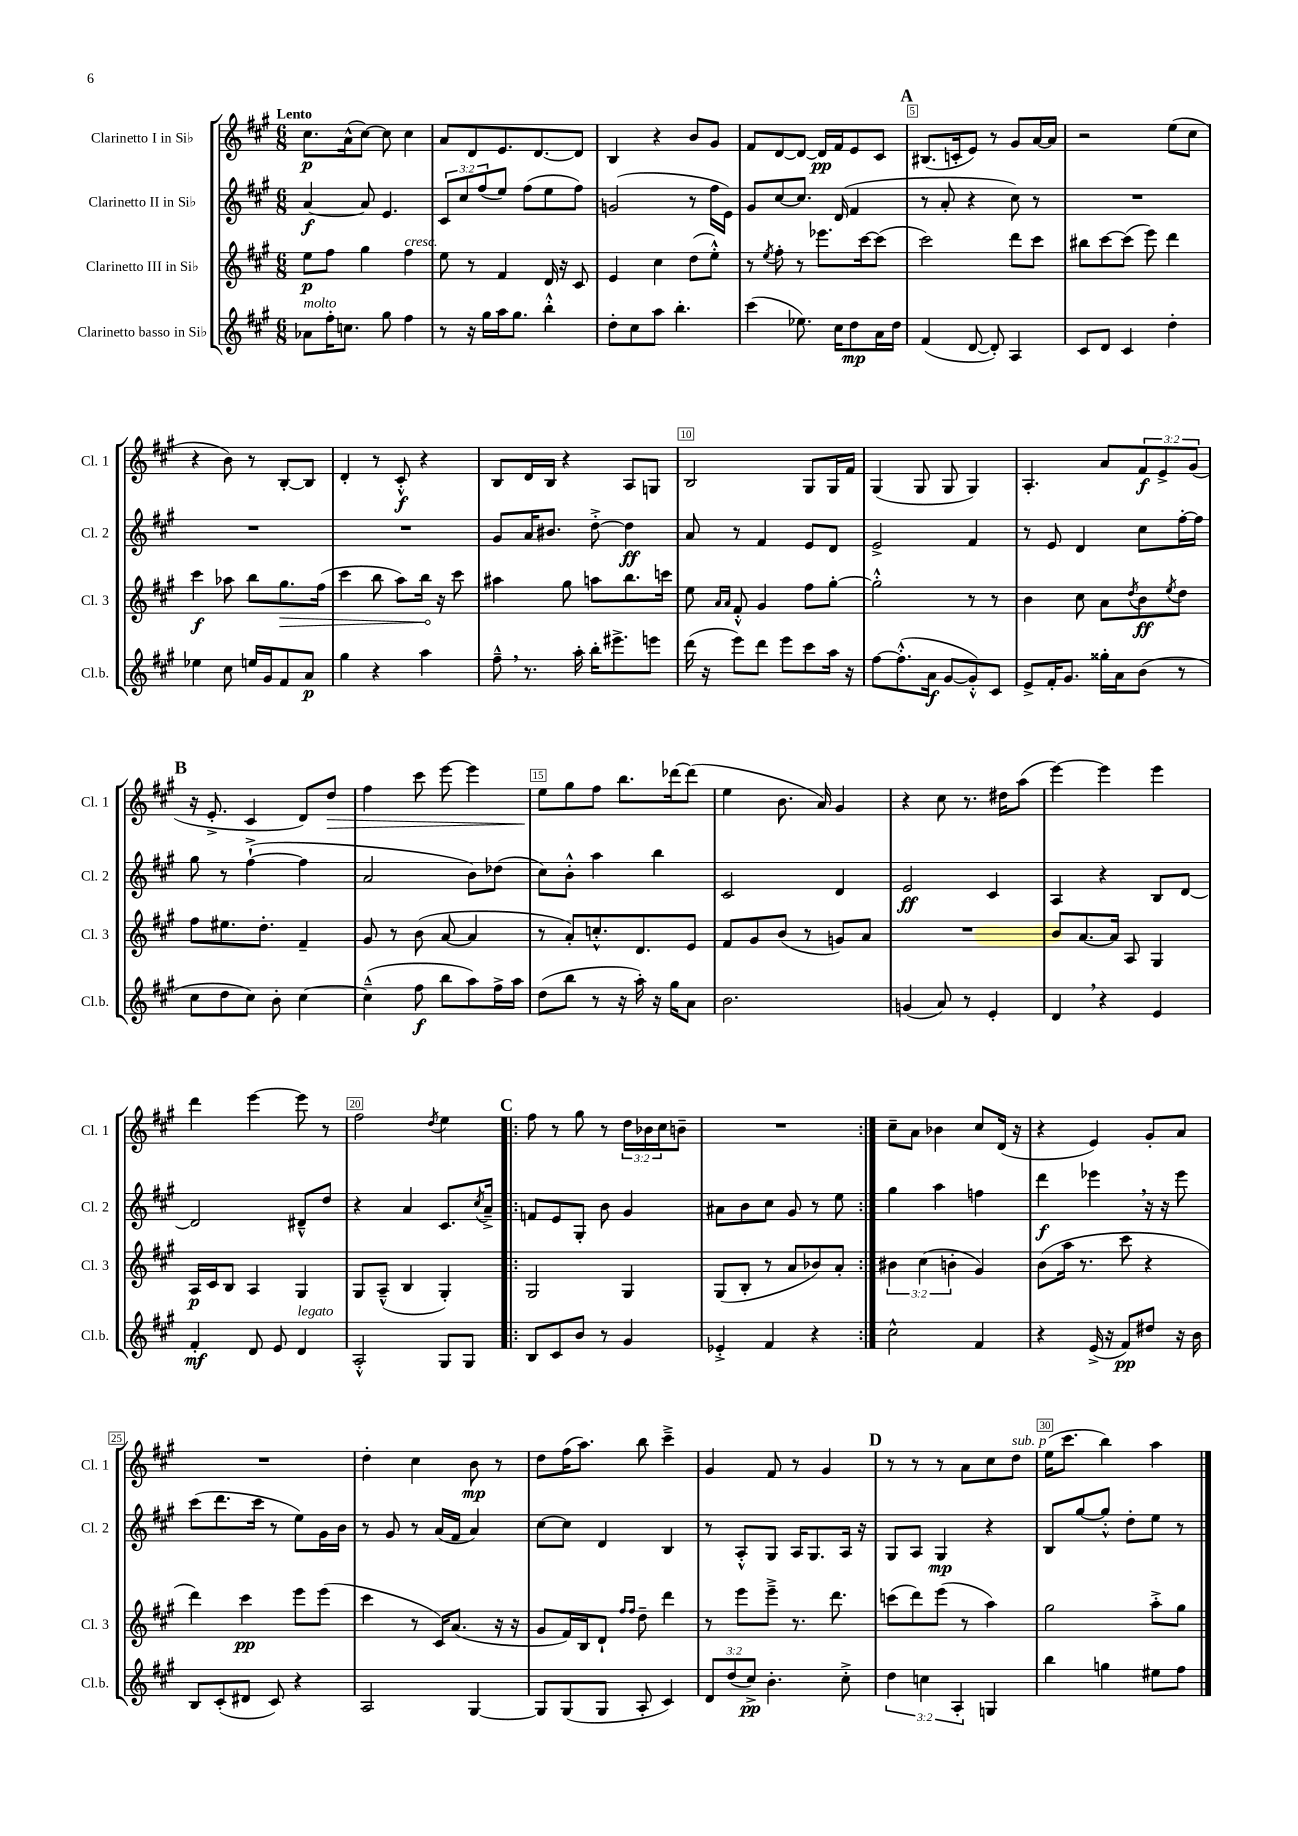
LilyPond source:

<<
\new StaffGroup <<
\new Staff = "s0" \with { instrumentName = "Clarinetto I in Sib" shortInstrumentName = "Cl. 1" } {
    \clef treble \key a \major \numericTimeSignature \time 6/8 \override Staff.TupletNumber.text = #tuplet-number::calc-fraction-text \tempo "Lento"
    cis''8.\p a'16-^( cis''8~) cis''8 cis''4 |
    a'8 d'8 e'8. d'8.~ d'8 |
    b4 r4 b'8 gis'8 |
    fis'8 d'8~ d'8~ d'16\pp fis'16 e'8 cis'8 |
    \mark \markup { \bold "A" } bis8.( c'16-. e'8) r8 gis'8 a'16~ a'16 |
    r2 e''8( cis''8 |
    r4 b'8) r8 b8~-. b8 |
    d'4-. r8 cis'8-.-^\f r4 |
    b8 d'16 b16 r4 a8 g8 |
    b2 gis8 gis16 fis'16 |
    gis4( gis8 gis8 gis4) |
    a4.-. a'8 \tuplet 3/2 { fis'8\f e'8-> gis'8( } |
    \mark \markup { \bold "B" } r16 e'8.-.-> cis'4 d'8) d''8\> |
    fis''4 cis'''8 e'''8~ e'''4 |
    e''8\! gis''8 fis''8 b''8. des'''16~ des'''8( |
    e''4 b'8. a'16) gis'4 |
    r4 cis''8 r8. dis''16 a''8( |
    e'''4~) e'''4 e'''4 |
    d'''4 e'''4~ e'''8 r8 |
    fis''2 \acciaccatura { d''8 } e''4 |
    \repeat volta 2 { \mark \markup { \bold "C" } fis''8 r8 gis''8 r8 \tuplet 3/2 { d''16 bes'16 cis''16 } b'8-- |
    R2. | }
    cis''8-- a'8 bes'4 cis''8 d'16( r16 |
    r4 e'4) gis'8-. a'8 |
    R2. |
    d''4-. cis''4 b'8\mp r8 |
    d''8 fis''16( a''8.) b''8 cis'''4---> |
    gis'4 fis'8 r8 gis'4 |
    \mark \markup { \bold "D" } r8 r8 r8 a'8 cis''8 d''8^\markup { \italic "sub. p" } |
    e''16( cis'''8. b''4) a''4 \bar "|." |
}
\new Staff = "s1" \with { instrumentName = "Clarinetto II in Sib" shortInstrumentName = "Cl. 2" } {
    \clef treble \key a \major \numericTimeSignature \time 6/8 \override Staff.TupletNumber.text = #tuplet-number::calc-fraction-text
    a'4~\f a'8 e'4. |
    \tuplet 3/2 { cis'8 cis''8 fis''8( } e''8) fis''8( e''8 fis''8) |
    g'2( r8 fis''16 e'16) |
    gis'8 cis''8~ cis''8. d'16( fis'4 |
    \mark \markup { \bold "A" } r8 a'8-. r4 cis''8) r8 |
    R2. |
    R2. |
    R2. |
    gis'8 a'16 bis'8. d''8~-.-> d''4\ff |
    a'8 r8 fis'4 e'8 d'8 |
    e'2-> fis'4 |
    r8 e'8 d'4 cis''8 fis''16~-. fis''16 |
    \mark \markup { \bold "B" } gis''8 r8 fis''4~-!->( fis''4 |
    a'2 b'8) des''8( |
    cis''8) b'8-.-^ a''4 b''4 |
    cis'2 d'4 |
    e'2\ff cis'4 |
    a4 r4 b8 d'8~ |
    d'2 dis'8---^ d''8 |
    r4 a'4 cis'8. \acciaccatura { cis''8 } a'16---> |
    \repeat volta 2 { \mark \markup { \bold "C" } f'8 e'8 gis8-. b'8 gis'4 |
    ais'8 b'8 cis''8 gis'8 r8 e''8 | }
    gis''4 a''4 f''4 |
    d'''4\f ees'''4 \breathe r16 r16 ees'''8 |
    cis'''8( d'''8. cis'''16 r8 e''8) gis'16 b'16 |
    r8 gis'8 r8 a'16( fis'16 a'4) |
    cis''8~ cis''8 d'4 b4 |
    r8 a8-.-^ gis8 a16 gis8. a16 r16 |
    \mark \markup { \bold "D" } gis8 a8 gis4\mp r4 |
    b8 gis''8~ gis''8-.-^ d''8-. e''8 r8 \bar "|." |
}
\new Staff = "s2" \with { instrumentName = "Clarinetto III in Sib" shortInstrumentName = "Cl. 3" } {
    \clef treble \key a \major \numericTimeSignature \time 6/8 \override Staff.TupletNumber.text = #tuplet-number::calc-fraction-text
    e''8\p fis''8 gis''4 fis''4^\markup { \italic "cresc." } |
    e''8 r8 fis'4 d'16 r16 cis'8 |
    e'4 cis''4 d''8( e''8-.-^) |
    r8 \acciaccatura { e''8 } fis''8-. r8 ees'''8. cis'''16~ cis'''8( |
    \mark \markup { \bold "A" } cis'''2) d'''8 cis'''8 |
    bis''8 cis'''8~ cis'''8( e'''8) d'''4 |
    cis'''4\f aes''8 b''8 \once \override Hairpin.circled-tip = ##t gis''8.\> fis''16( |
    cis'''4 b''8 a''8) b''16\! r16 cis'''8 |
    ais''4 gis''8 a''8 b''8. c'''16 |
    e''8 \grace { a'16 a'16 } fis'8-.-^ gis'4 fis''8 gis''8~-. |
    gis''2-.-^ r8 r8 |
    b'4 cis''8 a'8 \acciaccatura { d''8 } b'8\ff \acciaccatura { e''8 } d''8 |
    \mark \markup { \bold "B" } fis''8 eis''8. d''8.-. fis'4-- |
    gis'8 r8 b'8( a'8~ a'4 |
    r8 a'8-.) c''8.-.-^ d'8. e'8 |
    fis'8 gis'8 b'8( r8 g'8) a'8 |
    R2. |
    b'8 a'8.~ a'16 a8 gis4 |
    a16\p cis'16 b8 a4 gis4 |
    gis8 a8---^( b4 gis4-.) |
    \repeat volta 2 { \mark \markup { \bold "C" } gis2 gis4 |
    gis8( b8-. r8 a'8 bes'8) a'8-. | }
    \tuplet 3/2 { bis'4 cis''4( b'4-. } gis'4) |
    b'8( a''16 r8. cis'''8 r4 |
    d'''4) cis'''4\pp e'''8 e'''8( |
    cis'''4 r8 cis'16) a'8.( r16 r16 |
    gis'8 fis'16) b16 d'8-! \grace { fis''16 fis''16 } d''8-- d'''4 |
    r8 e'''8 e'''8---> r8. d'''8. |
    \mark \markup { \bold "D" } c'''8( d'''8) e'''8( r8 a''4) |
    gis''2 a''8-.-> gis''8 \bar "|." |
}
\new Staff = "s3" \with { instrumentName = "Clarinetto basso in Sib" shortInstrumentName = "Cl.b." } {
    \clef treble \key a \major \numericTimeSignature \time 6/8 \override Staff.TupletNumber.text = #tuplet-number::calc-fraction-text
    aes'8^\markup { \italic "molto" } fis''16-. c''8. gis''8 fis''4 |
    r8 r16 gis''16 a''16 gis''8. b''4-.-^ |
    d''8-. cis''8 a''8 b''4.-. |
    cis'''4( ees''8.) cis''16 d''8\mp a'16 d''16 |
    \mark \markup { \bold "A" } fis'4( d'8~ d'8-.) a4 |
    cis'8 d'8 cis'4 d''4-. |
    ees''4 cis''8 e''16 gis'16 fis'8 a'8\p |
    gis''4 r4 a''4 |
    fis''8---^ \breathe r8. a''16-. b''16-. eis'''8.-> e'''8 |
    d'''16( r16 e'''8) d'''8 e'''8 cis'''8 a''16 r16 |
    fis''8~ fis''8.-.-^( a'16\f gis'8~ gis'8-.-^) cis'8 |
    e'8-> fis'16-. gis'8. gisis''16-. a'16 b'8( r8 |
    \mark \markup { \bold "B" } cis''8 d''8 cis''8) b'8-. cis''4~ |
    cis''4---^( fis''8\f b''8 a''8) fis''16-> a''16 |
    d''8( b''8 r8 r16 a''16-.) r16 gis''16 a'8 |
    b'2. |
    g'4( a'8) r8 e'4-. |
    d'4 \breathe r4 e'4 |
    fis'4-.\mf d'8 e'8 d'4^\markup { \italic "legato" } |
    a2-.-^ gis8 gis8 |
    \repeat volta 2 { \mark \markup { \bold "C" } b8 cis'8 b'8 r8 gis'4 |
    ees'4-.-> fis'4 r4 | }
    cis''2-^ fis'4 |
    r4 e'16->( r16 fis'8\pp) dis''8 r16 b'16 |
    b8 cis'8-.( dis'8 cis'8) r4 |
    a2 gis4~ |
    gis8 gis8( gis8 a8-. cis'4) |
    \tuplet 3/2 { d'8 d''8( cis''8->\pp) } b'4.-. cis''8-.-> |
    \mark \markup { \bold "D" } \tuplet 3/2 { d''4 c''4 a4-. } g4 |
    b''4 g''4 eis''8 fis''8 \bar "|." |
}
>>
>>
\layout { \context { \Score \override BarNumber.break-visibility = ##(#f #t #t) barNumberVisibility = #(every-nth-bar-number-visible 5) \override BarNumber.stencil = #(make-stencil-boxer 0.1 0.3 ly:text-interface::print) } }
